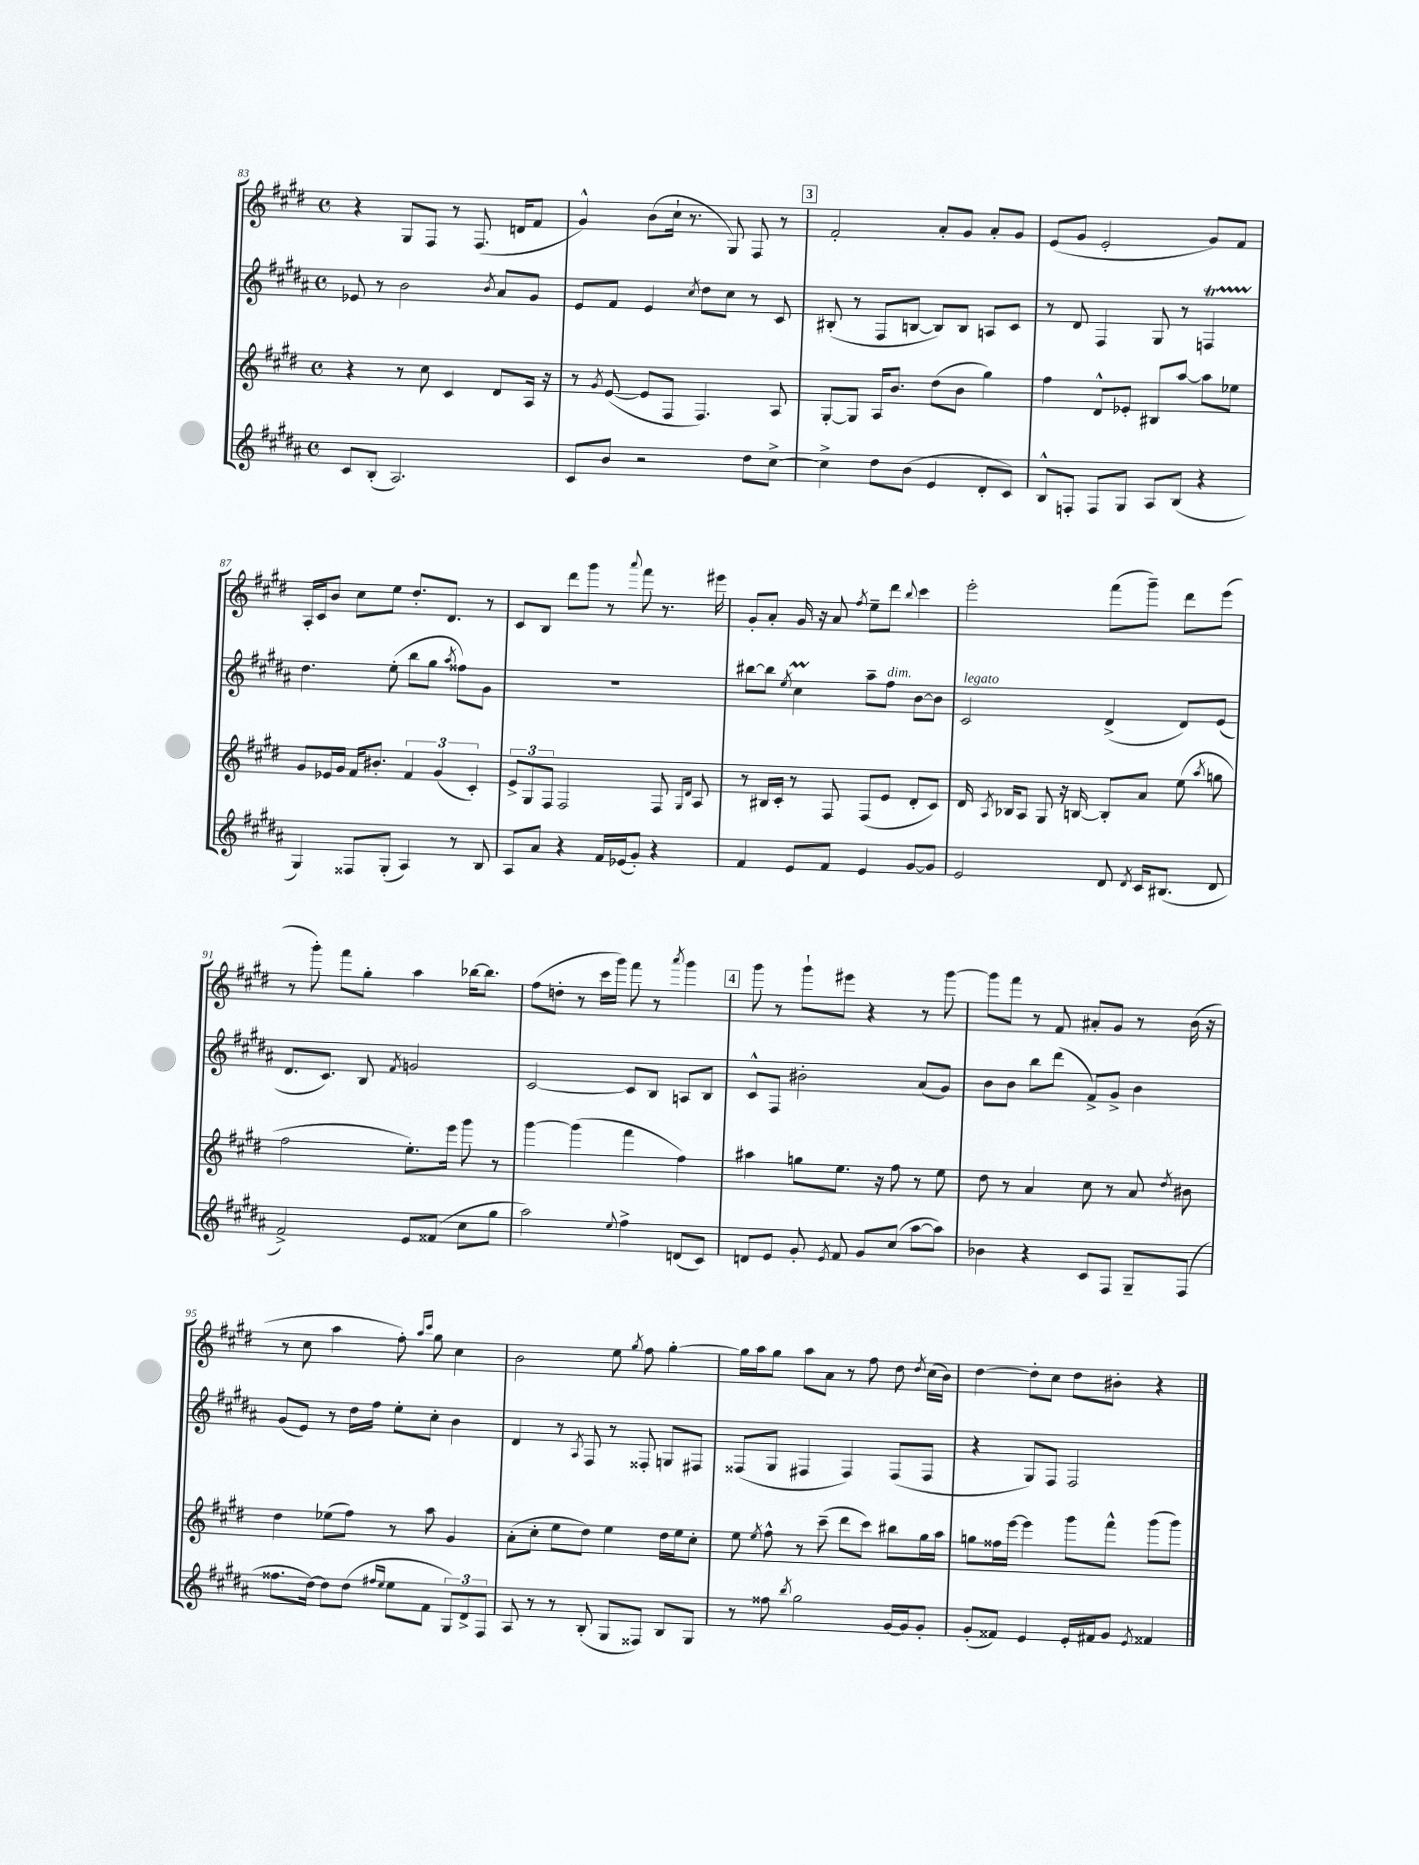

**kern	**kern	**kern	**kern
*part4	*part3	*part2	*part1
*staff4	*staff3	*staff2	*staff1
*clefG2	*clefG2	*clefG2	*clefG2
*k[f#c#g#d#a#]	*k[f#c#g#d#]	*k[f#c#g#d#a#]	*k[f#c#g#d#]
*M4/4	*M4/4	*M4/4	*M4/4
*met(c)	*met(c)	*met(c)	*met(c)
=83	=83	=83	=83
8c#/L	4r	8e-X/	4r
(8B'/J	.	8r	.
2.A#/)	8r	2b\	8G#/L
.	8cc#\	.	8F#/J
.	4c#/	.	8r
.	.	.	(8.F#/
.	.	8qb/	.
.	8d#/L	8a#/L	.
.	.	.	16dn/KL
.	16A/Jk	8g#/J	8f#/J
.	16r	.	.
=84	=84	=84	=84
8c#/L	8r	8e/L	4g#^^/)
.	8qg#/	.	.
8b/J	([8e/	8f#/J	.
2r	8e/L]	4e/	(8b\L
.	8F#/J	.	16cc#`\Jk
.	.	.	8.r
.	.	8qcc#/	.
.	4.F#/)	8dd#\L	.
.	.	8cc#\J	8G#/)
8dd#\L	.	8r	8F#/
[8cc#^\J	8A/	8c#/	8r
!!LO:REH:place=s1:t=3
=85	=85	=85	=85
4cc#^\]	[8G#'/L	(8B#X'/	2f#'/
.	8G#/J]	8r	.
8dd#\L	16A/KL	8F#/L	.
.	8.b/J	.	.
(8b\J	.	[8Bn/J	.
4e/	(8dd#\L	8B/L])	8a'/L
.	8b\J	8B/J	8g#/J
8d#'/L	4gg#\)	8An/L	8a'/L
8c#/J)	.	8c#/J	8g#/J
=86	=86	=86	=86
8B^^/L	4ff#\	8r	(8e/L
8Fn'/J	.	8d#/	8g#/J
8F/L	8d#^^/L	4F#/	2e'/
8G#/J	8e-X'/J	.	.
8A#/L	8B#X/L	8G#/	.
(8B/J	[8aa/J	8r	.
4r	8aa\L]	4FnT/	8g#/L)
.	8ee-X\J	.	8f#/J
!!LO:LB:g=z
=87	=87	=87	=87
4G#/)	8g#/L	4.dd#\	16A'/LL
.	.	.	16c#/J
.	16e-X/L	.	8b/J
.	16g#/JJ	.	.
8F##X/L	16f#/KL	.	8cc#\L
.	8.b#X'/J	.	.
(8G#'/J	.	(8ee'\	8ee\J
4A#/)	6f#/	8bb\L	8.dd#'/L
.	.	8gg#\J	.
.	(6g#/	.	.
.	.	.	8.d#/J
.	.	8qaa#/	.
8r	.	8ff##X\L)	.
.	6c#'/)	.	.
8B/	.	8g#\J	8r
=88	=88	=88	=88
8A#/L	12e^/L	1r	8c#/L
.	12G#/	.	.
8a#/J	.	.	8B/J
.	12F#/J	.	.
4r	2F#/	.	8ddd#\L
.	.	.	8ggg#\J
16f#/LL	.	.	8r
(16e-X/J	.	.	.
.	.	.	8qqaaa/
8g#'/J)	.	.	8fff#\
4r	8F#/	.	8.r
.	16qqG#/LL	.	.
.	16qqd#/JJ	.	.
.	8A/	.	.
.	.	.	16eee#X\
=89	=89	=89	=89
4f#/	8r	[8bb#X\L	8g#'/L
.	16B#X/LL	8bb#\J]	8a'/J
.	16c#'/JJ	.	.
.	.	8qee/	.
8e/L	8r	4cc#M\	16g#/
.	.	.	16r
8f#/J	8F#/	.	8a/
.	.	.	8qff#/
4e/	(8F#/L	8aa#~\L	8ee~\L
!	!	!LO:TX:a:i:t=dim.	!
.	8e/J	8ff#\J	8ddd#\J
.	.	.	8qqbb/
[8g#/L	8d#'/L	[8b\L	4ccc#\
8g#/J]	8c#/J)	8b\J]	.
=90	=90	=90	=90
!	!	!LO:TX:a:i:t=legato	!
2e/	16d#/	2c#/	2eee'\
.	8qA/	.	.
.	16B-X/KL	.	.
.	8A/J	.	.
.	8G#/	.	.
.	16r	.	.
.	[16Bn/	.	.
8d#/	8B'/L]	(4d#^/	(8fff#\L
8qd#/	.	.	.
16c#/KL	8a/J	.	8ggg#~\J)
(8.B#X/J	.	.	.
.	(8ee\	8d#/L)	8ddd#\L
.	8qaa/	.	.
8d#/	8ggn\	(8e/J	(8eee\J
!!LO:LB:g=z
=91	=91	=91	=91
2f#^/)	2ff#\	8.d#/L	8r
.	.	.	8ggg#'\)
.	.	8.c#/J)	.
.	.	.	8fff#\L
.	.	8B/	8gg#'\J
.	.	8qf#/	.
8e/L	8.ee'\L)	2gn/	4aa\
(8f##X/J	.	.	.
.	16eee\Jk	.	.
8cc#\L	8ggg#\	.	[16bb-X\KL
.	.	.	8.bb-\J]
8gg#\J	8r	.	.
=92	=92	=92	=92
2aa#\)	[4ggg#\	[2c#/	(8ff#\L
.	.	.	8ddn'\J
.	(4ggg#\]	.	8r
.	.	.	16ccc#\LL
.	.	.	16ggg#\JJ)
8qqee/	.	.	.
4ff#^\	4fff#\	8c#/L]	8fff#\
.	.	8B/J	8r
.	.	.	8qaaa/
(8dn/L	4ff#\)	8An/L	4ggg#\
8c#/J)	.	8B/J	.
!!LO:REH:place=s1:t=4
=93	=93	=93	=93
8dn/L	4aa#X\	8c#^^/L	8ggg#\
8e/J	.	8F#/J	8r
8g#'/	8ggn\L	2b#X'\	8ggg#`\L
8qe/	.	.	.
8f#/	8.ee\J	.	8eee#X\J
8g#/L	.	.	4r
.	16r	.	.
(8cc#/J	8ff#\	.	.
[8aa#\L	8r	(8a#/L	8r
8aa#\J])	8ee\	8g#/J)	[8ggg#\
=94	=94	=94	=94
4b-X\	8dd#\	8b\L	8ggg#\L]
.	8r	8b\J	8fff#\J
4r	4a/	8bb\L	8r
.	.	(8ddd#\J	8f#/
8c#/L	8cc#\	8f#^/L)	8a#X'/L
8F#/J	8r	8g#^/J	8g#/J
8G#~/L	8a/	4b\	8r
.	8qdd#/	.	.
(8F#/J	8b#X\	.	(16b\
.	.	.	16r
!!LO:LB:g=z
=95	=95	=95	=95
8.ff##X\L	4dd#\	(8g#/L	8r
.	.	8e/J)	8cc#\
[16dd#\Jk)	.	.	.
8dd#\L]	(8ee-X\L	8r	4aa\
(8dd#\J	8ff#\J)	16dd#\LL	.
.	.	16ff#\JJ	.
16qqff#X/LL	.	.	.
16qqee/JJ	.	.	.
8ee\L	8r	8ee'\L	8ff#'\)
.	.	.	16qqaa/LL
.	.	.	16qqccc#/JJ
8f#\J	8aa\	8cc#'\J	8gg#\
12G#/L)	4g#/	4b\	4cc#\
12d#^/	.	.	.
12F#/J	.	.	.
=96	=96	=96	=96
8A#/	(8a'\L	4d#/	2b\
8r	8cc#'\J	.	.
8r	8ee\L	8r	.
.	.	8qA#/	.
(8B'/	8dd#\J)	8F#/	.
8G#/L	4ee\	8r	8ee\
.	.	.	8qgg#/
8F##X/J)	.	8F##X'/	8ff#\
8B/L	16dd#\LL	8Gn/L	[4gg#'\
.	16ee\J	.	.
8G#/J	8cc#'\J	8F#X/J	.
=97	=97	=97	=97
8r	8ee\	(8F##X/L	16gg#\LL]
.	.	.	16aa\J
.	8qee/	.	.
8ff##X\	8ff#^^\	8G#/J	8gg#\J
8qbb/	.	.	.
2gg#\	8r	4F#X/	8aa\L
.	(8ccc#~\	.	8a\J
.	8ddd#\L	4F#/)	8r
.	8ccc#\J)	.	8ff#\
[16g#/LL	8bb#X\L	(8F#/L	8dd#\
16g#/J]	.	.	.
.	.	.	8qdd#/
8g#'/J	16gg#\L	8F#/J	(16cc#\LL
.	16aa\JJ	.	16b\JJ)
=98	=98	=98	=98
(8g#'/L	8ggn\L	4r	[4dd#\
8f##X/J)	16ff##X\L	.	.
.	[16eee\JJ	.	.
4e/	4eee\]	8G#/L)	8dd#'\L]
.	.	8F#/J	8cc#\J
16e'/LL	8ggg#\L	2F#/	8dd#\L
16f#X/J	.	.	.
8g#/J	8fff#^^\J	.	8b#X'\J
8qe/	.	.	.
4f##X/	(8ggg#\L	.	4r
.	8ggg#\J)	.	.
==	==	==	==
*-	*-	*-	*-
